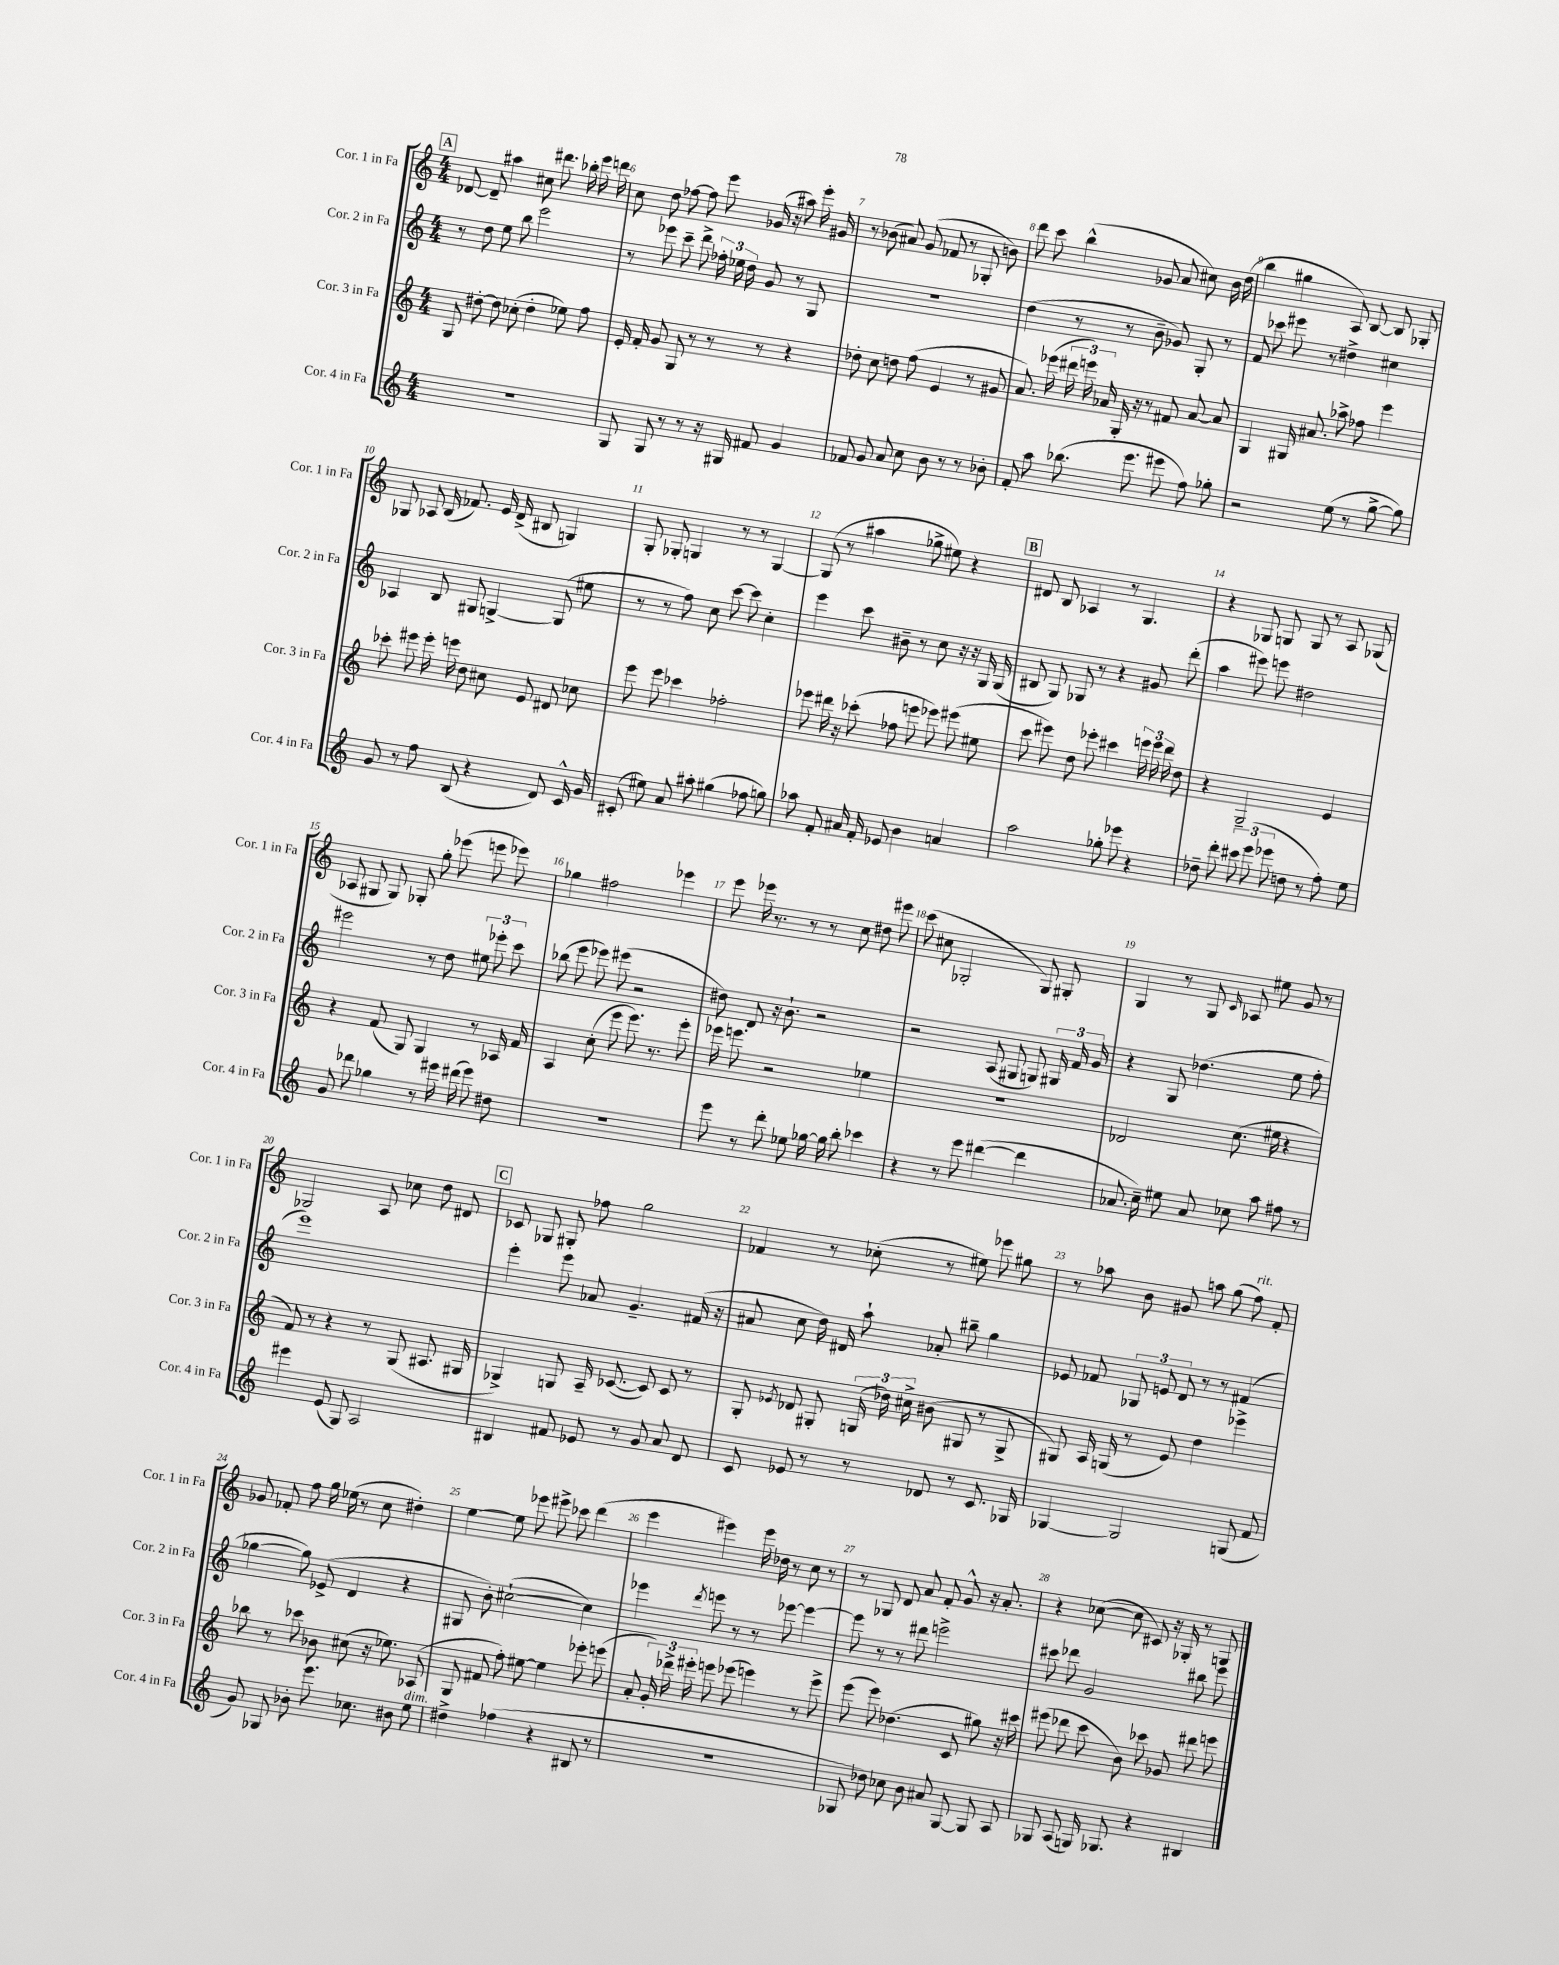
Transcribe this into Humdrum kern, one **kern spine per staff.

**kern	**kern	**kern	**kern
*staff4	*staff3	*staff2	*staff1
*clefG2	*clefG2	*clefG2	*clefG2
*k[]	*k[]	*k[]	*k[]
*M4/4	*M4/4	*M4/4	*M4/4
1r	8G	8r	[8d-
.	[8dd#'	8dd	8d-~]
.	8dd#]	8ee	4aa#
.	(8cc-'	8bb	.
.	4dd#'	2eee	8cc#
.	.	.	8.ddd#
.	8ee-)	.	.
.	.	.	16bb-'
.	8ff	.	16eee
.	.	.	16ddd
=	=	=	=
8G	16e'	8r	8cc
.	16f'	.	.
8G	8g	8eee-	8dd
8r	8G	8ccc~	[8ff-
8r	8r	8ddd^	8ff-]
16r	8r	24ff-'	8eee
.	.	24ee-	.
16G#	.	.	.
.	.	24dd	.
8f#	8r	8g	(16g-
.	.	.	16r
4g	4r	8r	8aa#)
.	.	8G	16eee'
.	.	.	16g#
=	=	=	=
8f-	8dd-'	1r	8r
8g	8cc	.	(8b-
8a	8dd	.	8a#)
8cc	(8ff	.	(8g
8b	4e	.	8f-
8r	.	.	8r
8r	8r	.	8G-'
8b-'	8g#	.	8b)
=	=	=	=
8f'	8.a)	(4dd	8ddd
8aa	.	.	8ccc
.	(16eee-	.	.
(8.bb-	24ddd#	8r	(4bb^^
.	24eee)	.	.
.	24a-	.	.
.	16G'	8r	.
8.eee	16r	.	.
.	8r	8b~	8g-
8eee#	8f#	8g-)	8a
8ff)	[8a-	8G'	8cc#)
8gg-'	8a-]	8r	16b
.	.	.	(16dd
=	=	=	=
2r	4G	8f	4bb
.	.	8ccc-	.
.	16G#	8eee#	4gg#
.	8.a#	.	.
.	.	8r	.
(8ee	8aa-^	4dd#^	8A)
8r	8ff-	.	[8B
[8gg^	4eee	4cc#	8B]
8gg])	.	.	8G-'
=	=	=	=
8g	8ccc-'	4A-	8G-
8r	8eee#	.	8A-
8ff	16eee#'	8B	(16B
.	16eee	.	8.f-)
(8B	8dd	8G#	.
4r	8cc#	[4G^	16e
.	.	.	(16d^
.	8e	.	8B#
8d)	8d#	(8G]	4G)
16c^^	8cc-	8ee#	.
16g	.	.	.
=	=	=	=
(8c#'	8eee	8r	8G'
8ee#)	8eee	8r	8G-'
8a	4ccc-	8ff)	4G
8aa#'	.	8cc	.
(4gg#	2ff-'	[8ccc	8r
.	.	8ccc]	8r
8ff-	.	4cc'	[4G
8gg)	.	.	.
=	=	=	=
8aa-	8eee-	4eee	(8G]
8f'	16ddd#	.	8r
.	16r	.	.
16a#	(8ccc-'	8ccc	4aa#
16f'	.	.	.
8e-	8ff-	8b#~	.
4b	8eee	8r	8gg-^
.	8eee-)	8cc	8ee#)
4a	(8eee#	16r	4r
.	.	16r	.
.	8ee#	16G	.
.	.	(16G	.
=	=	=	=
2aa	8ccc	8B#	8d#
.	8eee#)	8G)	8B
.	8dd	8G-	4A-
.	8eee-'	8r	.
8gg-'	4ccc#	4r	8r
8eee-	.	.	4.G
4r	24eee	8g#	.
.	24eee	.	.
.	24ddd	.	.
.	8dd	(8ddd'	.
=	=	=	=
8dd-~	4r	4aa	4r
8ddd'	.	.	.
12ccc#	2G~	8eee#)	8G-
(12eee	.	.	.
.	.	8eee	8G
12eee-	.	.	.
8dd	.	2dd#	8G
8r	.	.	8r
8ff')	4e	.	8A
8ee	.	.	(8G-
=	=	=	=
8g	4r	2eee#	8A-
8ddd-	.	.	8G#
4gg-	(8f	.	8G#)
.	8G)	.	8G-'
8r	4G	8r	8gg'
16eee#	.	8dd	(8eee-
(16ddd#	.	.	.
8eee#)	8r	12ee#	8eee
.	.	12eee-'	.
8dd#	16A-	.	8eee-)
.	.	12ccc	.
.	16f	.	.
=	=	=	=
1r	4A	(8bb-	4gg-
.	.	8eee	.
.	(8cc'	8eee-)	2ff#
.	8eee	(8eee#	.
.	8.eee)	2r	.
.	8.r	.	.
.	.	.	4eee-
.	8eee'	.	.
=	=	=	=
8eee	16eee-	8dd#)	8eee
.	8.eee	.	.
8r	.	8d	16eee-
.	.	.	8.r
8ddd'	2r	16r	.
.	.	8.b`	.
8ee-	.	.	8r
[16gg-	.	2r	8r
16gg-]	.	.	.
8bb'	.	.	8cc
4ccc-	4ee-	.	8dd#
.	.	.	8eee#
=	=	=	=
4r	1r	2r	(8ccc
.	.	.	8cc#
8r	.	.	2G-'
8eee	.	.	.
([4ddd#	.	(8A	.
.	.	8G#	.
4ddd#]	.	8G)	8G-)
.	.	24G#	8G#'
.	.	24f	.
.	.	24g	.
=	=	=	=
8.a-	2d-	4r	4G
16cc~)	.	.	.
8ee#	.	8G	8r
8a-	.	(4.dd-	8G
.	.	.	16qqc
8cc-	(8.cc	.	8A-
8aa	.	.	8ee#
.	16ee#	.	.
8ff#	4r	8ee	8g
8r	.	8ff'	8r
=	=	=	=
4eee#	8f)	1eee)	2G-
.	8r	.	.
(8e	4r	.	.
8G)	.	.	.
2A	8r	.	8A
.	(8G	.	8cc-
.	8.A#	.	8dd
.	.	.	8d#
.	16G#	.	.
=	=	=	=
4B#	4G-^)	4eee'	8c-
.	.	.	8G-
8f#	8G	8eee	8G#'
8e-	16A~	8a-	8ff-
.	([8.c-	.	.
8r	.	4.g~	2gg
8g	8c-])	.	.
8a	8c-	.	.
8d	8r	(16f#	.
.	.	16r	.
=	=	=	=
8c	8G'	8a#	4f-
.	8qe-	.	.
8e-	8d-	8cc	.
8r	8G#'	16dd)	8r
.	.	16d#	.
8r	(24G	8aa`	(8cc-'
.	24dd-)	.	.
.	24cc#^	.	.
8d-	(8b#	8a-'	8r
8r	8G#	8bb#~	8ee#)
8.c	8r	4gg	8eee-
.	8G#^	.	8gg#
16G-	.	.	.
=	=	=	=
[4G-	8G#)	8e-	8r
.	16A	8f-	8aa-
.	(16G	.	.
2G-]	8r	12G-	8b
.	.	12e	.
.	8e)	.	8g#
.	.	12d	.
.	4dd	8r	8aa
.	.	8r	(8gg
(8G	4eee-^	(4f#	8ff)
8f	.	.	8f'
=	=	=	=
8g)	8bb-	[4gg-	8g-
8G-	8r	.	8f-'
8b-'	8ccc-	8gg-])	8ff
8.eee	8b-	(8e-^	16gg
.	.	.	(16ee-
.	(8cc#	4d	8r
8.cc-	.	.	.
.	16r	.	8cc
.	8.ee-)	.	.
8b#	.	4r	4dd#')
8ee	(8A-	.	.
=	=	=	=
4dd#^	8G	8G#	[4ee
.	8f#	8b')	.
(4ff-	8ff')	([2cc#`	8ee]
.	[8ee#	.	8eee-
4r	4ee#]	.	8eee#^
.	.	.	8ccc-
8B#	8eee-'	4cc#])	(4ddd
8r	(8eee	.	.
=	=	=	=
1r	8a'	4eee-	4eee
.	24g')	.	.
.	24ddd-^	.	.
.	24eee#'	.	.
.	.	8qddd	.
.	8eee	8eee	4eee#)
.	(8eee-	8r	.
.	4eee)	8r	16eee#
.	.	.	16dd-
.	.	[8eee-	8r
.	8r	4eee-_	8cc
.	8eee^	.	8r
=	=	=	=
8G-	(8eee	8eee-]	8r
8dd-)	8eee)	8r	8G-
8cc-	(4.dd-	8r	8d
8b	.	8ddd#	8a
8a#	.	2eee^	8f'
[8G-	8c	.	8g^^
8G-]	8gg#)	.	16r
.	.	.	8.a'
8A	16r	.	.
.	16ccc#	.	.
=	=	=	=
8G-	(8eee#	8ccc#	4r
(8A	8ddd-	8ddd-	.
16G)	8ccc	2g	([8cc-
8.G-	.	.	.
.	8b)	.	8cc-]
4r	8ccc-	.	8c#)
.	8g-	.	16r
.	.	.	16G-'
4B#	8ddd#	8bb#	8r
.	8eee	8eee	8G
==	==	==	==
*-	*-	*-	*-
